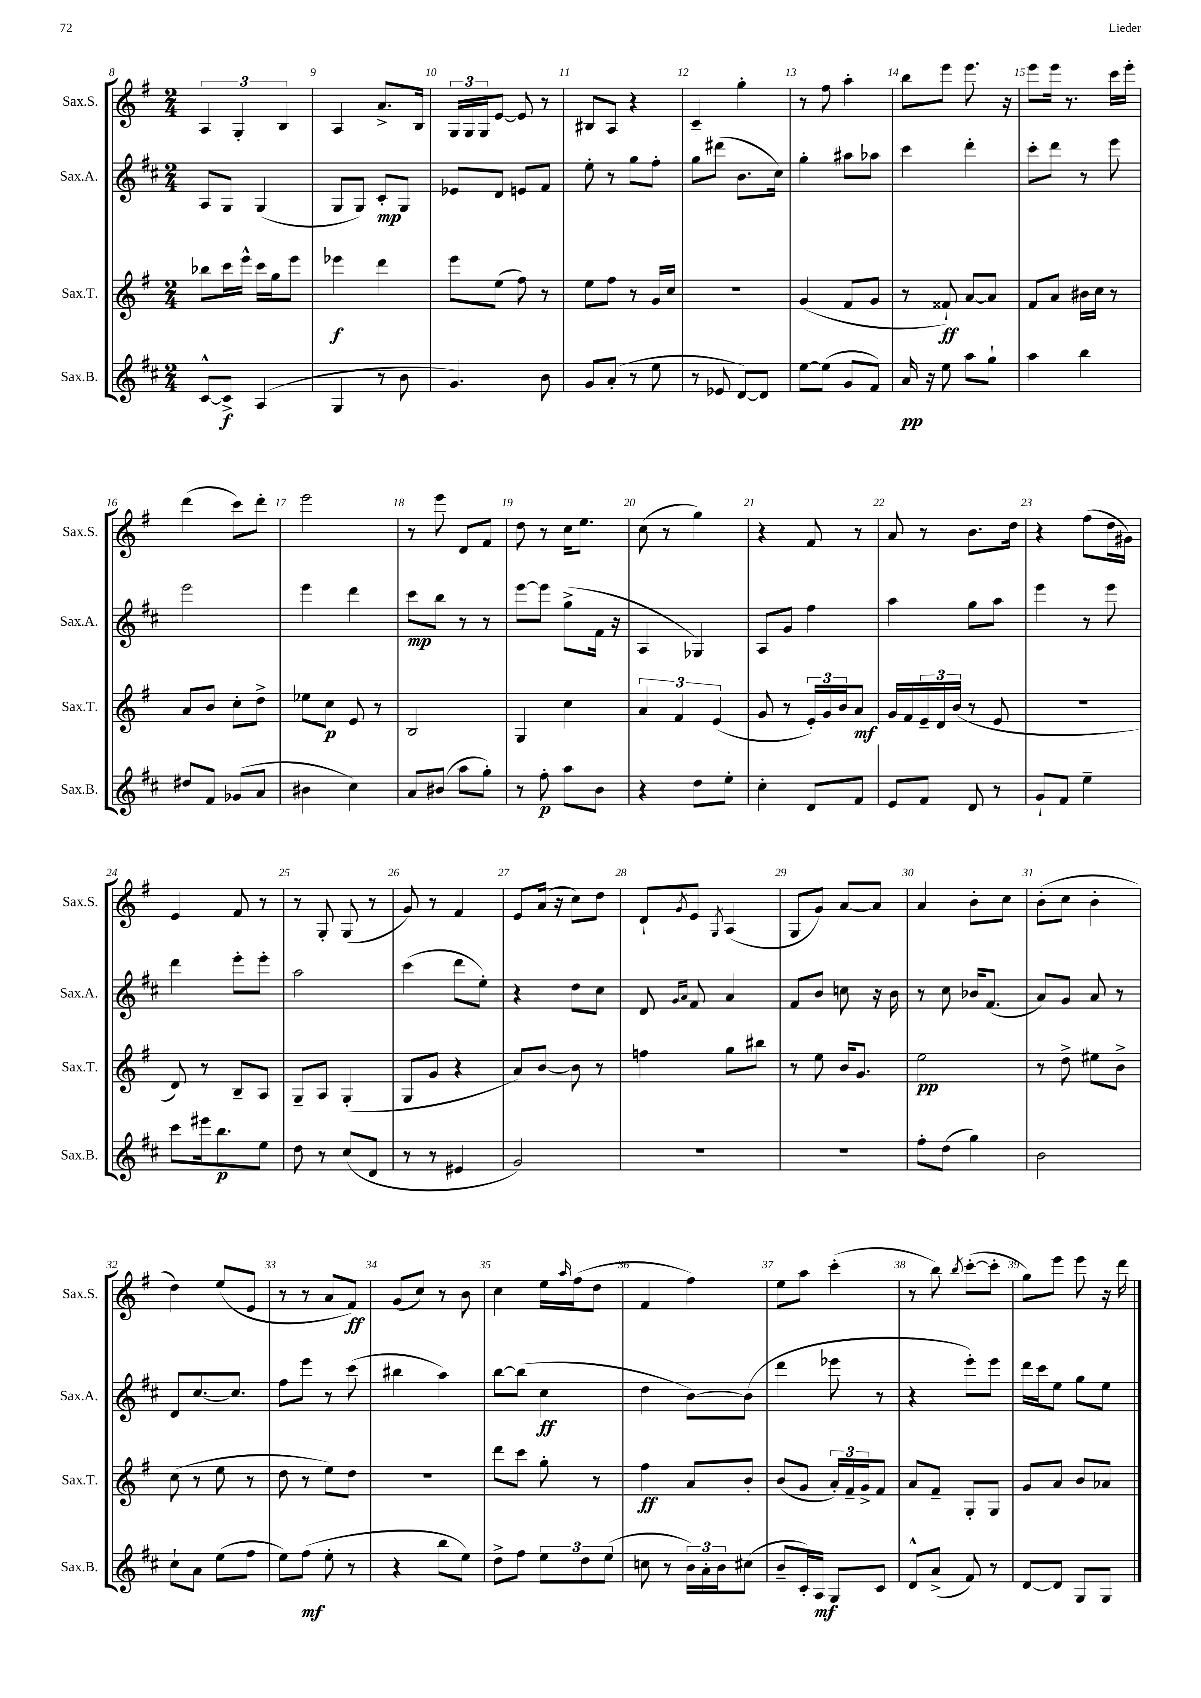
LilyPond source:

<<
\new StaffGroup <<
\new Staff = "s0" \with { instrumentName = "Sax.S." shortInstrumentName = "Sax.S." } {
    \clef treble \key g \major \numericTimeSignature \time 2/4
    \tuplet 3/2 { a4 g4-. b4 } |
    a4 a'8.-> b16 |
    \tuplet 3/2 { g16 g16 g16 } e'8~ e'8 r8 |
    bis8 a8 r4 |
    c'4-- g''4-. |
    r8 fis''8 a''4-. |
    b''8 e'''8 e'''8. r16 |
    e'''8 e'''16 r8. c'''16 e'''16-. |
    d'''4( c'''8) d'''8-. |
    e'''2 |
    r8 e'''8 d'8 fis'8 |
    d''8 r8 c''16 e''8. |
    c''8( r8 g''4) |
    r4 fis'8 r8 |
    a'8 r8 b'8. d''16 |
    r4 fis''8( d''16 gis'16) |
    e'4 fis'8 r8 |
    r8 g8-. g8( r8 |
    g'8) r8 fis'4 |
    e'8 a'16( r16 c''8) d''8 |
    d'8-! \acciaccatura { g'8 } e'8 \acciaccatura { g8 } a4( |
    g8 g'8) a'8~ a'8 |
    a'4 b'8-. c''8 |
    b'8-.( c''8 b'4-. |
    d''4) e''8( e'8 |
    r8 r8 a'8 fis'8\ff) |
    g'8( c''8) r8 b'8 |
    c''4 e''16 \grace { a''16 } fis''16( d''8 |
    fis'4 fis''4) |
    e''8 a''8 c'''4-.( |
    r8 b''8) \acciaccatura { b''8 } c'''8~-.( c'''8-. |
    g''8) e'''8 e'''8 r16 d'''16 \bar "|." |
}
\new Staff = "s1" \with { instrumentName = "Sax.A." shortInstrumentName = "Sax.A." } {
    \clef treble \key d \major \numericTimeSignature \time 2/4
    a8 g8 g4( |
    g8 g8) cis'8-.\mp g8 |
    ees'8 d'8 e'8 fis'8 |
    e''8-. r8 g''8 fis''8-. |
    g''8 dis'''8( b'8. cis''16) |
    g''4-. ais''8 aes''8 |
    cis'''4 d'''4-. |
    cis'''8-. d'''8 r8 e'''8 |
    e'''2 |
    e'''4 d'''4 |
    cis'''8\mp b''8 r8 r8 |
    e'''8~ e'''8 g''8->( fis'16 r16 |
    a4 ges4) |
    a8 g'8 fis''4 |
    a''4 g''8 a''8 |
    e'''4 r8 e'''8 |
    d'''4 e'''8-. e'''8-. |
    a''2 |
    cis'''4( d'''8 e''8-.) |
    r4 d''8 cis''8 |
    d'8 \grace { g'16 a'16 } fis'8 a'4 |
    fis'8 b'8 c''8 r16 b'16 |
    r8 cis''8 bes'16 fis'8.( |
    a'8) g'8 a'8 r8 |
    d'8 cis''8.~ cis''8. |
    fis''8 e'''8 r8 cis'''8( |
    bis''4 a''4) |
    b''8~ b''8( cis''4\ff |
    d''4 b'8~) b'8( |
    d'''4 ees'''8 r8 |
    r4 e'''8-.) e'''8 |
    d'''16 cis'''16 e''8 g''8 e''8 \bar "|." |
}
\new Staff = "s2" \with { instrumentName = "Sax.T." shortInstrumentName = "Sax.T." } {
    \clef treble \key g \major \numericTimeSignature \time 2/4
    bes''8 c'''16 e'''16-^ c'''16 g''16 e'''8 |
    ees'''4\f d'''4 |
    e'''8 e''8( fis''8) r8 |
    e''8 fis''8 r8 g'16 c''16 |
    R2 |
    g'4( fis'8 g'8 |
    r8 fisis'8-!\ff) a'8~ a'8 |
    fis'8 a'8 bis'16 c''16 r8 |
    a'8 b'8 c''8-. d''8-> |
    ees''8 c''8\p e'8 r8 |
    b2 |
    g4 c''4 |
    \tuplet 3/2 { a'4 fis'4 e'4( } |
    g'8 r8 \tuplet 3/2 { e'16-.) g'16 b'16 } a'8\mf |
    g'16 fis'16 \tuplet 3/2 { e'16-- d'16 b'16( } r8 e'8 |
    R2 |
    d'8) r8 b8-- a8 |
    g8-- a8 g4-.( |
    g8 g'8 r4 |
    a'8) b'8~ b'8 r8 |
    f''4 g''8 bis''8 |
    r8 e''8 b'16 g'8. |
    e''2\pp |
    r8 d''8-> eis''8 b'8-> |
    c''8( r8 e''8 r8 |
    d''8 r8 e''8) d''8 |
    r2 |
    d'''8 c'''8 g''8-. r8 |
    fis''4\ff a'8 b'8-. |
    b'8( g'8 \tuplet 3/2 { a'16-.) fis'16-- g'16-> } fis'8 |
    a'8 fis'8-- g8-. g8 |
    g'8 a'8 b'8 aes'8 \bar "|." |
}
\new Staff = "s3" \with { instrumentName = "Sax.B." shortInstrumentName = "Sax.B." } {
    \clef treble \key d \major \numericTimeSignature \time 2/4
    cis'8~-^ cis'8->\f a4( |
    g4 r8 b'8 |
    g'4.) b'8 |
    g'8 a'8-.( r8 e''8 |
    r8 ees'8 d'8~) d'8 |
    e''8~ e''8( g'8 fis'8) |
    a'16\pp r16 e''8 a''8 g''8-! |
    a''4 b''4 |
    dis''8 fis'8 ges'8( a'8 |
    bis'4 cis''4) |
    a'8 bis'8( a''8 g''8-.) |
    r8 fis''8-.\p a''8 b'8 |
    r4 d''8 e''8-. |
    cis''4-. d'8 fis'8 |
    e'8 fis'8 d'8 r8 |
    g'8-! fis'8 e''4-- |
    cis'''8 eis'''16 b''8.\p e''8 |
    d''8 r8 cis''8( d'8 |
    r8 r8 eis'4 |
    g'2) |
    R2 |
    R2 |
    fis''8-. d''8( g''4) |
    b'2 |
    cis''8-! a'8 e''8( fis''8 |
    e''8) fis''8\mf( e''8-. r8 |
    r4 b''8 e''8) |
    d''8-> fis''8 \tuplet 3/2 { e''8 d''8 e''8( } |
    c''8 r8 \tuplet 3/2 { b'16) a'16-. b'16 } cis''8( |
    b'8-- cis'16-.) a16\mf g8 cis'8 |
    d'8-^ a'8->( fis'8) r8 |
    d'8~ d'8 g8 g8 \bar "|." |
}
>>
>>
\layout { \context { \Score currentBarNumber = #8 \override BarNumber.break-visibility = ##(#f #t #t) barNumberVisibility = #all-bar-numbers-visible } }
